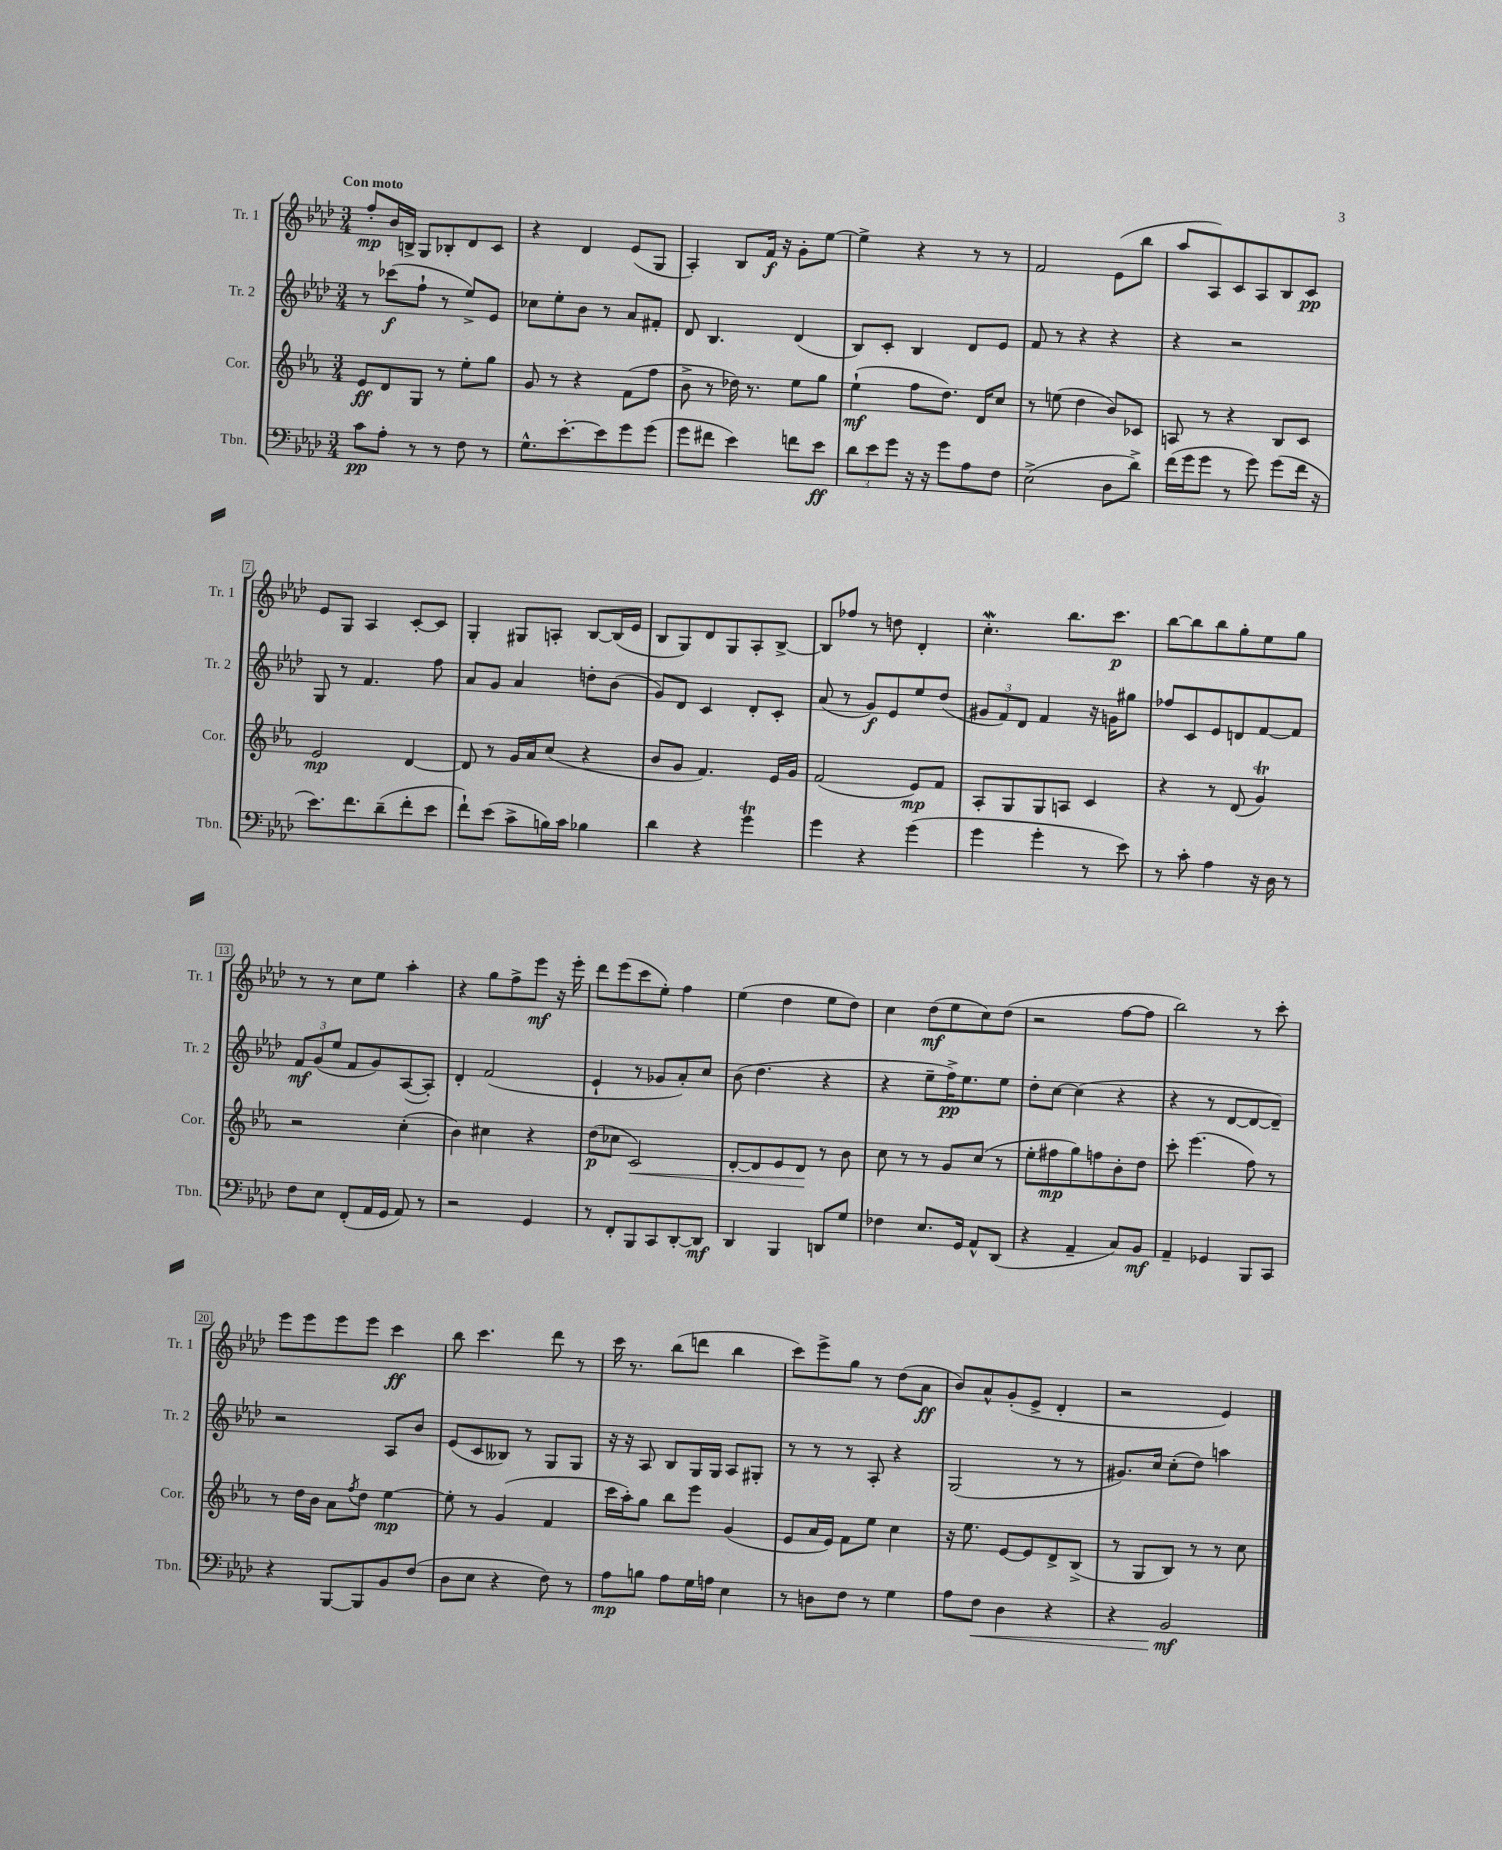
<<
\new StaffGroup <<
\new Staff = "s0" \with { instrumentName = "Tr. 1" shortInstrumentName = "Tr. 1" } {
    \clef treble \key aes \major \numericTimeSignature \time 3/4 \tempo "Con moto"
    f''8-.\mp bes'16 b16-> g8 bes8-. des'8 c'8 |
    r4 des'4 ees'8( g8 |
    aes4-.) bes8 f'16\f r16 g'8-. ees''8~ |
    ees''4-> r4 r8 r8 |
    f'2 ees'8( bes''8 |
    aes''8 aes8) c'8 aes8 bes8 c'8\pp |
    ees'8 g8 aes4 c'8~-. c'8 |
    g4-. gis8 a8-. bes8~ bes16( ees'16 |
    bes8 g8) des'8 g8 aes8-. bes8~-> |
    bes8 fes''8 r8 d''8 des'4-. |
    c''4.-.\mordent bes''8. c'''8.\p |
    bes''8~ bes''8 bes''8 g''8-. ees''8 g''8 |
    r8 r8 c''8 ees''8 aes''4-. |
    r4 g''8 f''8-> ees'''8\mf r16 ees'''16-. |
    des'''8 ees'''8( c'''8 ees''8-.) f''4 |
    ees''4( des''4 ees''8 des''8) |
    c''4 des''8\mf( ees''8 c''8) des''8( |
    r2 f''8~ f''8 |
    bes''2) r8 c'''8-. |
    ees'''8 ees'''8 ees'''8 ees'''8 c'''4\ff |
    bes''8 c'''4. des'''8 r8 |
    c'''16 r8. bes''8( d'''8 bes''4 |
    c'''8) ees'''8-> g''8 r8 des''8( aes'8\ff |
    bes'8) aes'8-^ g'8-.( ees'8-> des'4-. |
    r2 ees'4) \bar "|." |
}
\new Staff = "s1" \with { instrumentName = "Tr. 2" shortInstrumentName = "Tr. 2" } {
    \clef treble \key aes \major \numericTimeSignature \time 3/4
    r8 ces'''8\f( f''8-! r8 ees''8->) ees'8 |
    ces''8 ees''8-. bes'8 r8 aes'8 fis'8-. |
    des'8 bes4. des'4( |
    bes8) c'8-. bes4 des'8 ees'8 |
    f'8 r8 r4 r4 |
    r4 r2 |
    g8 r8 f'4. f''8 |
    aes'8 g'8 aes'4 d''8-. bes'8( |
    g'8) des'8 c'4 des'8-. c'8-. |
    aes'8( r8 g'8\f) ees'8 ees''8 des''8( |
    \tuplet 3/2 { gis'8 f'8) des'8 } f'4 r16 g'16 gis''8 |
    fes''8 c'8 ees'8 d'8 f'8~ f'8 |
    \tuplet 3/2 { f'8\mf g'8( ees''8 } f'8 g'8) aes8~( aes8-.) |
    des'4-. f'2( |
    ees'4-! r8 ges'8 aes'8-.) c''8 |
    bes'8( des''4. r4 |
    r4 ees''8-- f''16->\pp) ees''8. ees''8 |
    des''8-. c''8~ c''4( r4 |
    r4 r8 des'8~ des'8~ des'8--) |
    r2 aes8 bes'8 |
    ees'8( c'8 beses8) r8 g8 g8 |
    r16 r16 aes8 bes8 g16 g16 aes8 gis8-. |
    r8 r8 r8 aes8-. r4 |
    g2( r8 r8 |
    gis'8.) c''16 c''8-.( des''8) a''4 \bar "|." |
}
\new Staff = "s2" \with { instrumentName = "Cor." shortInstrumentName = "Cor." } {
    \clef treble \key ees \major \numericTimeSignature \time 3/4
    ees'8\ff d'8 g8 r8 ees''8-. g''8 |
    g'8 r8 r4 f'8( f''8 |
    bes'8-> r8 des''16) r8. ees''8 g''8 |
    ees''4-!\mf( f''8 d''8.) d'16 c''8 |
    r8 e''8( d''4 bes'8) ces'8 |
    a8 r8 r4 bes8 c'8 |
    ees'2\mp d'4~ |
    d'8 r8 g'16 aes'16 c''8( r4 |
    bes'8 g'8 f'4.) ees'16 g'16 |
    f'2( ees'8\mp) f'8 |
    aes8-. g8 g8 a8 c'4 |
    r4 r8 d'8( g'4\trill) |
    r2 c''4-.( |
    bes'4) cis''4 r4 |
    d''8\p( ces''8 c'2\<) |
    d'8~-. d'8 ees'8 d'8\! r8 bes'8 |
    c''8 r8 r8 g'8 c''8( r8 |
    ees''8-. fis''8\mp g''8) f''8 bes'8-. d''8 |
    c'''8-. ees'''4.( f''8) r8 |
    r8 d''16 bes'16 aes'8 \acciaccatura { f''8 } d''8 ees''4~\mp |
    ees''8-. r8 g'4( f'4 |
    c'''16 aes''16-.) g''8 bes''8 ees'''8 g'4( |
    ees'8 aes'16 ees'16) f'8 ees''8 c''4 |
    r16 ees''8. ees'8~ ees'8 d'8-> bes8->( |
    r8 g8 bes8) r8 r8 c''8 \bar "|." |
}
\new Staff = "s3" \with { instrumentName = "Tbn." shortInstrumentName = "Tbn." } {
    \clef bass \key aes \major \numericTimeSignature \time 3/4
    c'8\pp aes8-. r8 r8 f8 r8 |
    g8.-^ ees'8.~-. ees'8 g'8 g'8( |
    g'8 fis'8 ees'4) f'8 ees'8\ff |
    \tuplet 3/2 { des'8 ees'8 g'8 } r16 r16 g'8 aes8 f8 |
    ees2->( des8 des'8->) |
    f'16( g'16 g'8 r8 g'8) g'8( f'16 r16 |
    ees'8.) f'8. des'8--( f'8-. ees'8 |
    f'8-!) ees'8( c'8-> b16) c'16 bes4 |
    des'4 r4 g'4\trill |
    g'4 r4 g'4( |
    g'4 g'4-. r8 ees'8) |
    r8 c'8-. aes4 r16 des16 r8 |
    f8 ees8 f,8-.( aes,16 g,16 aes,8) r8 |
    r2 g,4 |
    r8 f,8-. bes,,8 c,8 des,8~-. des,8\mf |
    des,4 bes,,4 d,8 g8 |
    fes4 ees8. g,16 aes,8-^ des,8( |
    r4 aes,4-- c8) bes,8\mf |
    aes,4-- ges,4 bes,,8 c,8 |
    r4 bes,,8~ bes,,8 bes,8 f8( |
    des8 ees8 r4 f8) r8 |
    aes8\mp b8 aes8 g16 a16 ees4 |
    r8 d8 f8 r8 g4 |
    aes8 f8\< des4 r4 |
    r4 bes,2\mf\! \bar "|." |
}
>>
>>
\layout { \context { \Score \override BarNumber.stencil = #(make-stencil-boxer 0.1 0.3 ly:text-interface::print) } }
